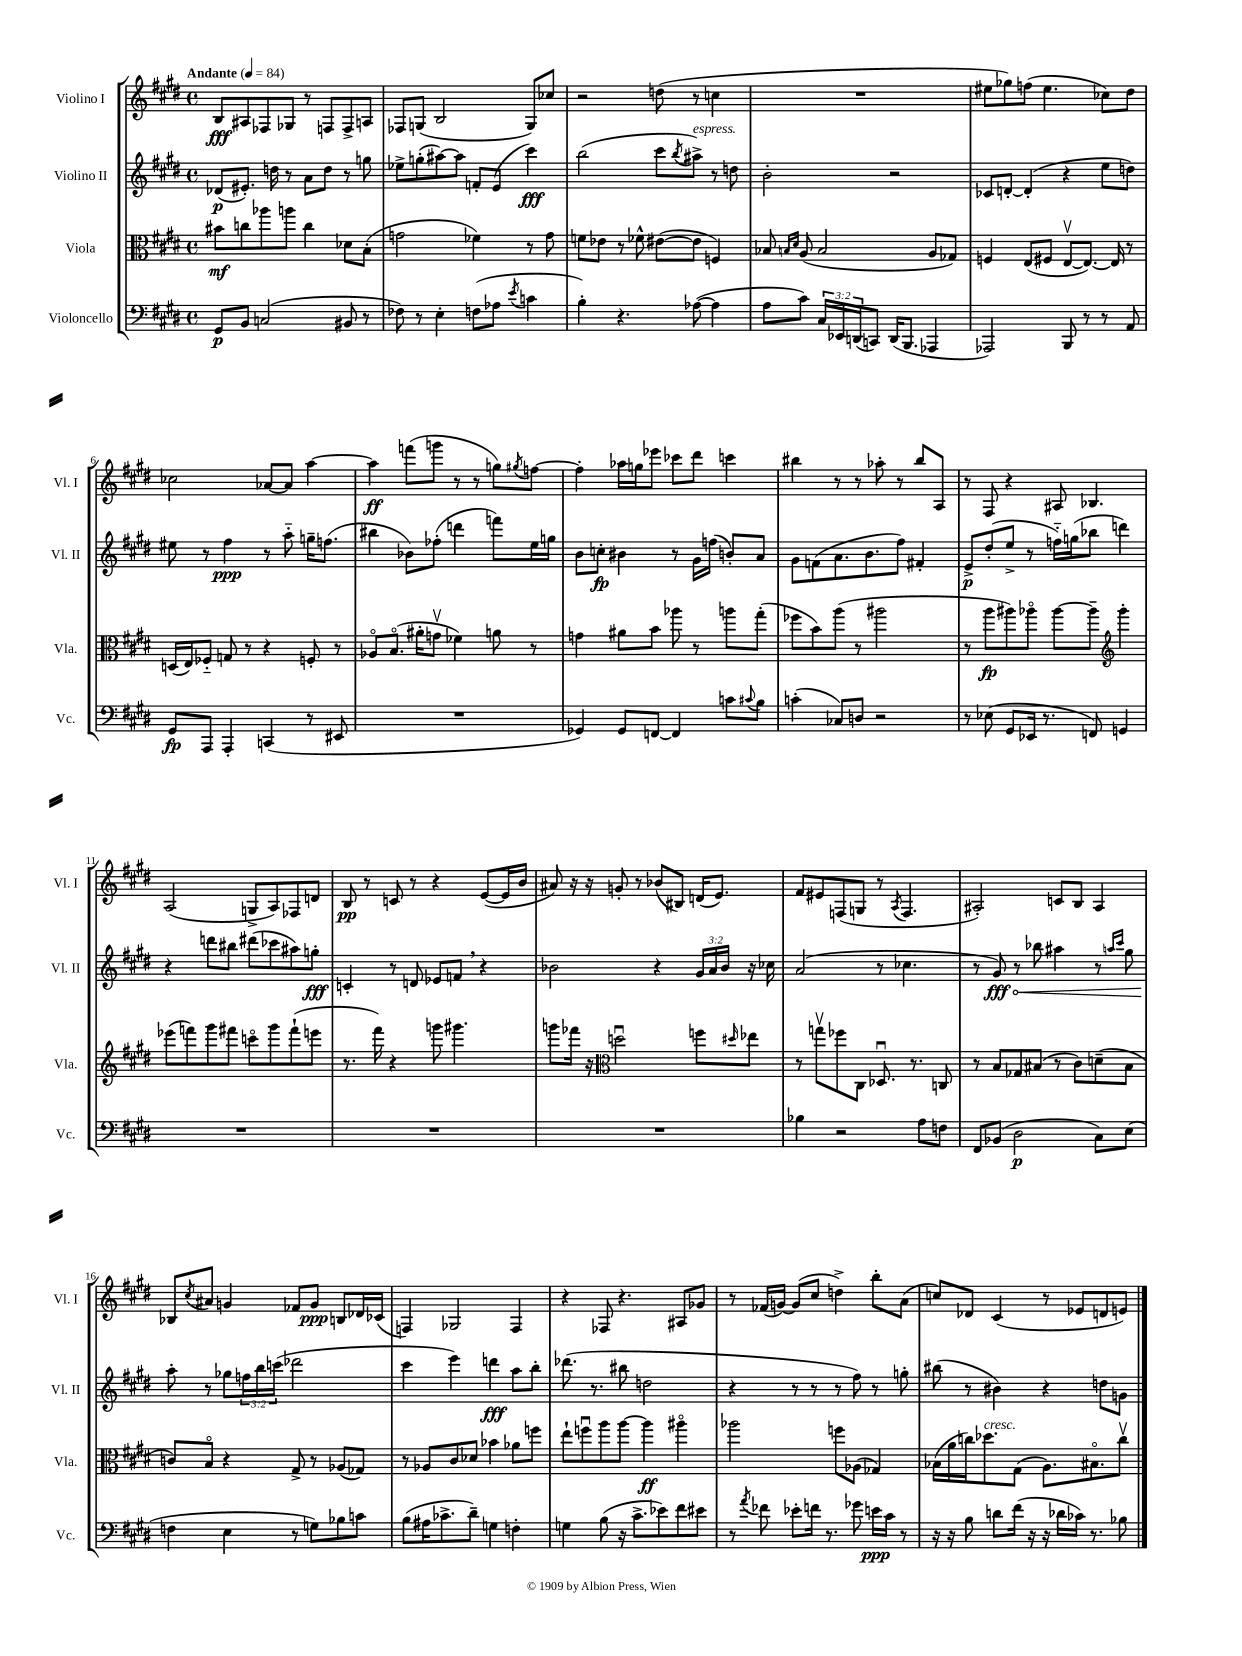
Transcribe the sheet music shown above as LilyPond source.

<<
\new StaffGroup <<
\new Staff = "s0" \with { instrumentName = "Violino I" shortInstrumentName = "Vl. I" } {
    \clef treble \key e \major \defaultTimeSignature \time 4/4 \tempo "Andante" 4 = 84
    b8\fff ais8 fes8 ges8 r8 f8 f8-> a8 |
    fes8 g8( b2 g8) ces''8 |
    r2 d''8( r8 c''4 |
    R1 |
    eis''8 ges''8) f''8( eis''4. ces''8) dis''8 |
    ces''2 aes'8~ aes'8 a''4~ |
    a''4\ff f'''8( g'''8 r8 r8 g''8) \acciaccatura { gis''8 } f''8~ |
    f''4-. aes''16 g''16 ees'''8 ces'''8 dis'''8 c'''4 |
    bis''4 r8 r8 aes''8-. r8 bis''8 a8 |
    r8 fis8 r4 ais8 bes4. |
    a2( g8-> a8) fes8 d'8 |
    b8\pp r8 c'8 r8 r4 e'8~( e'16 b'16 |
    ais'8) r16 r16 g'8-. r8 bes'8( bis8) d'16( e'8.) |
    fis'8 eis'8 f8( g8 r8 \acciaccatura { a8 } f4. |
    ais2-.) c'8 b8 ais4 |
    bes8 \acciaccatura { cis''8 } ais'8 g'4 fes'8 g'8\ppp b8 des'16 ces'16( |
    f4) ges2 f4 |
    r4 fes8 r4. ais8 ges'8 |
    r8 fes'16( g'16~) g'8( cis''8 d''4->) b''8-. a'8( |
    c''8) des'8 cis'4( r8 ees'8 d'8 e'8) \bar "|." |
}
\new Staff = "s1" \with { instrumentName = "Violino II" shortInstrumentName = "Vl. II" } {
    \clef treble \key e \major \defaultTimeSignature \time 4/4 \override Staff.TupletNumber.text = #tuplet-number::calc-fraction-text
    des'8\p( eis'8.-.) d''16 r8 a'8 d''8 r8 g''8 |
    ees''8-> g''8-.( ais''8~) ais''8 f'8-. e'8( cis'''4\fff) |
    b''2( cis'''8 \acciaccatura { b''8 } ais''8->^\markup { \italic "espress." }) r8 d''8 |
    b'2-. r2 |
    ces'8 d'8~-. d'4-.( r4 e''8 d''8) |
    eis''8 r8 fis''4\ppp r8 a''8-_ g''16-- f''8.( |
    bis''4 bes'8) fes''8-.( d'''4 f'''8) e''16 g''16 |
    b'8 c''8-.\fp bis'4 r8 gis'16 f''16( b'8-.) a'8 |
    gis'8 f'8( a'8. b'8. fis''8) fis'4-. |
    e'8->\p dis''8-.( e''8-> r8 f''16-_) g''16( bes''8 d'''4) |
    r4 d'''8 bis''8 dis'''8( ces'''8 ais''8) g''8-.\fff |
    c'4-. r8 d'8 ees'8 f'8 \breathe r4 |
    bes'2 r4 \tuplet 3/2 { gis'16 a'16 bes'16 } r16 ces''16 |
    a'2( r8 ces''4. |
    r8 \once \override Hairpin.circled-tip = ##t gis'8\fff\<) r8 bes''8 ais''4 r8 \grace { a''16 cis'''16 } gis''8 |
    a''8-.\! r8 ges''8 \tuplet 3/2 { f''16 b''16 c'''16( } des'''2 |
    cis'''4 e'''4) d'''4\fff a''8 b''8-. |
    des'''8.( r8. bis''8 d''2 |
    r4 r8 r8 r8 fis''8) r8 g''8-. |
    bis''8( r8 bis'4) r4 d''8 g'8 \bar "|." |
}
\new Staff = "s2" \with { instrumentName = "Viola" shortInstrumentName = "Vla." } {
    \clef alto \key e \major \defaultTimeSignature \time 4/4
    bis'8\mf c''8 aes''8 a''8 c''4 des'8 b8-.( |
    g'2 fes'4) r8 g'8 |
    f'8 ees'8 r8 fes'8-^ eis'8~( eis'8 f4) |
    bes8 \grace { b16 dis'16 } a8( b2 a8 ges8) |
    f4 e8( fis8 e8~\upbow e8.~) e16 r8 |
    d16( e16) fes8-_ g8 r8 r4 f8-. r8 |
    aes8\flageolet b8.\flageolet( ais'16-. g'8\upbow fes'4) a'8 r8 |
    g'4 ais'8 b'8 aes''8 r8 a''8 gis''8-.( |
    fes''8 b'8) a''8( r8 ais''2 |
    r8 a''8\fp ais''8) aes''8\flageolet aes''8~ aes''8-- \clef treble gis'''4-. |
    ees'''8( f'''8) gis'''8 fis'''8 c'''8\flageolet gis'''8 fis'''8-!( e'''8 |
    r8. fis'''16) r4 g'''8 gis'''4. |
    g'''8 fes'''16 r16 \clef alto d''2\downbow f''8 \grace { dis''16 } ees''8 |
    r8 g''8\upbow fes''8 cis8 des8.\downbow r8. c8 |
    r8 b8 ges8 bis8( r8 cis'8) d'8--( bis8 |
    c'8) b8\flageolet r4 gis8-> r8 aes8( ges8) |
    r8 aes8 cis'8 des'8 bes'4 aes'8 f''8 |
    e''8-! f''8\downbow a''8 a''8~ a''4\ff ais''4\flageolet |
    aes''2 f''8 aes8( ges4) |
    bes16( a'16 c''16) des''8.^\markup { \italic "cresc." } gis8( a8.) bis8.\flageolet c''8\upbow \bar "|." |
}
\new Staff = "s3" \with { instrumentName = "Violoncello" shortInstrumentName = "Vc." } {
    \clef bass \key e \major \defaultTimeSignature \time 4/4 \override Staff.TupletNumber.text = #tuplet-number::calc-fraction-text
    gis,8\p b,8 c2( bis,8 r8 |
    fes8) r8 e4-. f8( aes8 \acciaccatura { e'8 } c'4 |
    b4-.) r4. aes8~( aes4 |
    a8 cis'8) \tuplet 3/2 { cis16 ees,16 d,16( } c,8) d,16( b,,8. aes,,4 |
    aes,,2) b,,8 r8 r8 a,8 |
    gis,8\fp a,,8 a,,4-. c,4( r8 eis,8 |
    R1 |
    ges,4) ges,8 f,8~ f,4 c'8 \appoggiatura { cis'8 } b8 |
    c'4-.( ces8) d8 r2 |
    r8 ees8( gis,8 ees,16 r8. f,8) g,4 |
    R1 |
    R1 |
    R1 |
    bes4 r2 a8 f8 |
    fis,8 bes,8( dis2\p cis8) e8( |
    f4 e4 r8 g8) bes8 c'8 |
    b8( ais16 ces'8.-> dis'8--) g4 f4-. |
    g4 b8( r16 cis'8.-> ees'8) fis'8 eis'8 |
    r8 \acciaccatura { a'8 } fes'8 ees'8-. f'16 r8. ges'8 e'16\ppp cis'16 r8 |
    r16 r16 b8 d'8 fis'16( r16 r16 des'16 ces'16) r8. bes8 \bar "|." |
}
>>
>>
